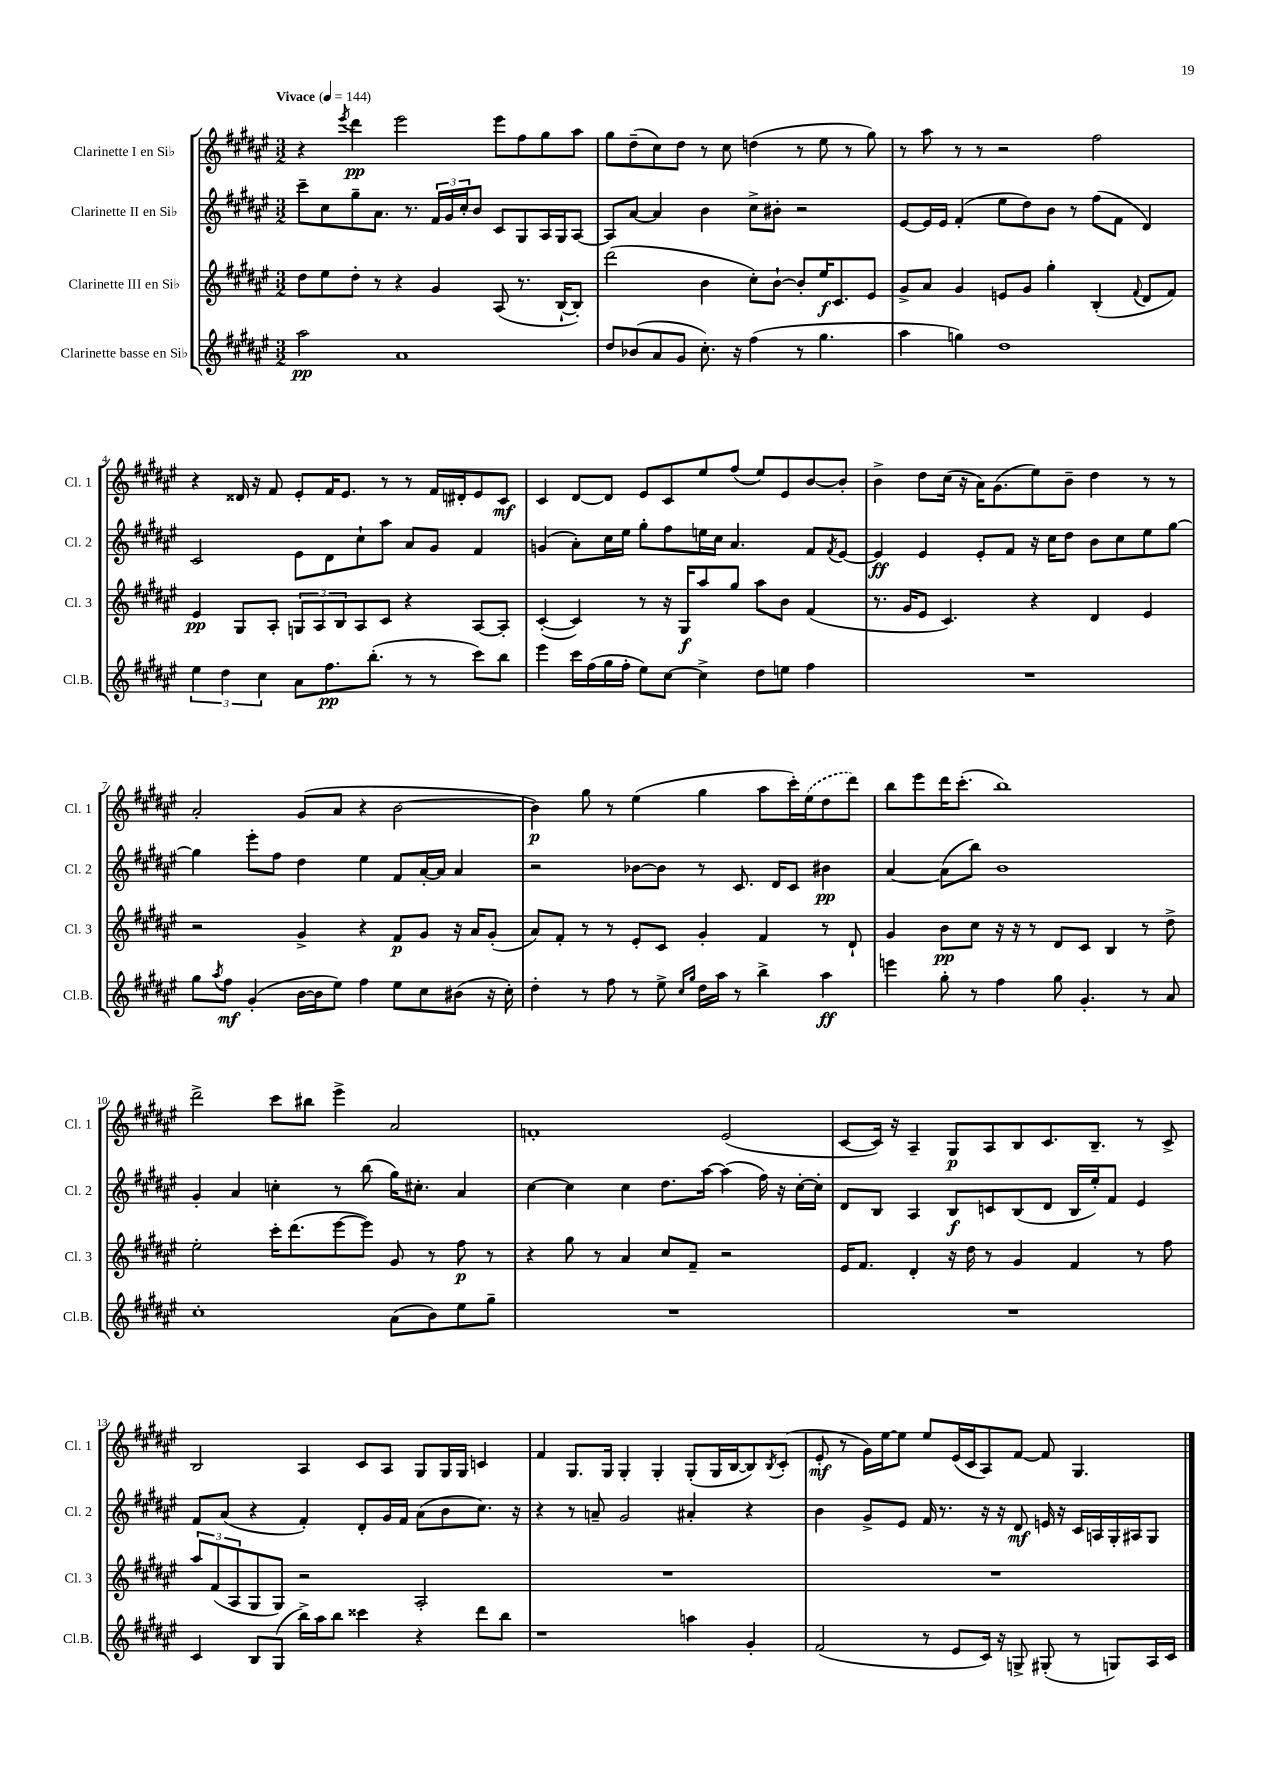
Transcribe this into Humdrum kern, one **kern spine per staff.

**kern	**dynam	**kern	**dynam	**kern	**dynam	**kern	**dynam
*part4	*part4	*part3	*part3	*part2	*part2	*part1	*part1
*staff4	*staff4	*staff3	*staff3	*staff2	*staff2	*staff1	*staff1
*I"Clarinette basse en Si♭	*	*I"Clarinette III en Si♭	*	*I"Clarinette II en Si♭	*	*I"Clarinette I en Si♭	*
*I'Cl.B.	*	*I'Cl. 3	*	*I'Cl. 2	*	*I'Cl. 1	*
*clefG2	*	*clefG2	*	*clefG2	*	*clefG2	*
*k[f#c#g#d#a#e#]	*	*k[f#c#g#d#a#e#]	*	*k[f#c#g#d#a#e#]	*	*k[f#c#g#d#a#e#]	*
*M3/2	*	*M3/2	*	*M3/2	*	*M3/2	*
*MM144	*	*MM144	*	*MM144	*	*MM144	*
=1	=1	=1	=1	=1	=1	=1	=1
!	!	!	!	!	!	!LO:TX:a:B:t=Vivace	!
2aa#\	pp	8dd#\L	.	8ccc#~\L	.	4r	.
.	.	8ee#\	.	8cc#\	.	.	.
.	.	.	.	.	.	8qeee#/	.
.	.	8dd#'\J	.	8gg#~\	.	4ddd#\	pp
.	.	8r	.	8.a#\J	.	.	.
1a#	.	4r	.	.	.	2eee#\	.
.	.	.	.	8.r	.	.	.
.	.	4g#/	.	24f#/LL	.	.	.
.	.	.	.	24g#/	.	.	.
.	.	.	.	24cc#'/J	.	.	.
.	.	.	.	8b/J	.	.	.
.	.	(8A#/	.	8c#/L	.	8eee#\L	.
.	.	8.r	.	8G#/	.	8ff#\	.
.	.	.	.	16A#/L	.	8gg#\	.
.	.	[16B`/KL	.	16G#/J	.	.	.
.	.	8B'/J])	.	[8A#/J	.	8aa#\J	.
=2	=2	=2	=2	=2	=2	=2	=2
8dd#/L	.	(2ddd#\	.	8A#/L]	.	8gg#\L	.
(8b-X/	.	.	.	[8a#/J	.	(8dd#~\	.
8a#/	.	.	.	4a#/]	.	8cc#\)	.
8g#/J	.	.	.	.	.	8dd#\J	.
8.cc#'\)	.	4b\	.	4b\	.	8r	.
.	.	.	.	.	.	8cc#\	.
16r	.	.	.	.	.	.	.
(4ff#\	.	8cc#'\L)	.	8cc#^\L	.	(4ddn\	.
.	.	[8b`\J	.	8b#X'\J	.	.	.
8r	.	8b'/L]	.	2r	.	8r	.
4.gg#\	.	16ee#/K	f	.	.	8ee#\	.
.	.	8.c#/	.	.	.	.	.
.	.	.	.	.	.	8r	.
.	.	8e#/J	.	.	.	8gg#\)	.
=3	=3	=3	=3	=3	=3	=3	=3
4aa#\	.	8g#^/L	.	[8e#/L	.	8r	.
.	.	8a#/J	.	16e#/L]	.	8aa#\	.
.	.	.	.	16e#/JJ	.	.	.
4ggn\)	.	4g#/	.	(4f#'/	.	8r	.
.	.	.	.	.	.	8r	.
1dd#	.	8en/L	.	8ee#\L	.	2r	.
.	.	8g#/J	.	8dd#\)	.	.	.
.	.	4gg#'\	.	8b\J	.	.	.
.	.	.	.	8r	.	.	.
.	.	(4B'/	.	(8ff#\L	.	2ff#\	.
.	.	.	.	8f#\J	.	.	.
.	.	8qqf#/	.	.	.	.	.
.	.	8d#/L	.	4d#/)	.	.	.
.	.	8f#/J)	.	.	.	.	.
!!LO:LB:g=z
=4	=4	=4	=4	=4	=4	=4	=4
6ee#\	.	4e#/	pp	2c#/	.	4r	.
6dd#\	.	.	.	.	.	.	.
.	.	8G#/L	.	.	.	16d##X/	.
.	.	.	.	.	.	16r	.
6cc#\	.	.	.	.	.	.	.
.	.	8A#'/J	.	.	.	8f#/	.
8a#\L	.	12Gn/L	.	8e#\L	.	8e#'/L	.
.	.	12A#/	.	.	.	.	.
8.ff#\	pp	.	.	8d#\	.	16f#/K	.
.	.	12B/	.	.	.	.	.
.	.	.	.	.	.	8.e#/J	.
.	.	8A#/	.	8cc#`\	.	.	.
(8.bb'\J	.	.	.	.	.	.	.
.	.	8c#/J	.	8aa#\J	.	8r	.
8r	.	4r	.	8a#/L	.	8r	.
8r	.	.	.	8g#/J	.	16f#/LL	.
.	.	.	.	.	.	16d#X'/J	.
8ccc#\L)	.	[8A#/L	.	4f#/	.	8e#/	.
8bb\J	.	8A#'/J]	.	.	.	8c#/J	mf
=5	=5	=5	=5	=5	=5	=5	=5
4eee#\	.	([4c#'/	.	(4gn/	.	4c#/	.
16ccc#\LL	.	4c#/])	.	8a#'\L)	.	[8d#/L	.
(16ff#\	.	.	.	.	.	.	.
16gg#\	.	.	.	16cc#\L	.	8d#/J]	.
16ff#'\JJ	.	.	.	16ee#\JJ	.	.	.
8ee#\L)	.	8r	.	8gg#'\L	.	8e#/L	.
[8cc#\J	.	16r	.	8ff#\	.	8c#/	.
.	.	16G#/KL	f	.	.	.	.
4cc#^\]	.	8aa#/	.	16een\L	.	8ee#/	.
.	.	.	.	16cc#\JJ	.	.	.
.	.	8gg#/J	.	4.a#/	.	(8ff#/J	.
8dd#\L	.	8aa#\L	.	.	.	8ee#/L)	.
8een\J	.	8b\J	.	.	.	8e#/	.
4ff#\	.	(4f#/	.	8f#/L	.	[8b/	.
.	.	.	.	8qf#/	.	.	.
.	.	.	.	[8e#/J	.	8b'/J]	.
=6	=6	=6	=6	=6	=6	=6	=6
1.r	.	8.r	.	4e#/]	ff	4b^\	.
.	.	16g#/KL	.	.	.	.	.
.	.	8e#/J	.	4e#/	.	8dd#\L	.
.	.	4.c#/)	.	.	.	(16cc#\Jk	.
.	.	.	.	.	.	16r	.
.	.	.	.	8e#'/L	.	16a#\KL)	.
.	.	.	.	.	.	(8.g#\	.
.	.	.	.	8f#/J	.	.	.
.	.	4r	.	16r	.	8ee#\)	.
.	.	.	.	16cc#\KL	.	.	.
.	.	.	.	8dd#\J	.	8b~\J	.
.	.	4d#/	.	8b\L	.	4dd#\	.
.	.	.	.	8cc#\	.	.	.
.	.	4e#/	.	8ee#\	.	8r	.
.	.	.	.	[8gg#\J	.	8r	.
!!LO:LB:g=z
=7	=7	=7	=7	=7	=7	=7	=7
8gg#\L	.	2r	.	4gg#\]	.	2a#'/	.
8qaa#/	.	.	.	.	.	.	.
8ff#\J	mf	.	.	.	.	.	.
(4g#'/	.	.	.	8eee#'\L	.	.	.
.	.	.	.	8ff#\J	.	.	.
[16b\LL	.	4g#^/	.	4dd#\	.	(8g#/L	.
16b\J]	.	.	.	.	.	.	.
8ee#\J)	.	.	.	.	.	8a#/J	.
4ff#\	.	4r	.	4ee#\	.	4r	.
8ee#\L	.	8f#/L	p	8f#/L	.	[2b\	.
8cc#\	.	8g#/J	.	[16a#'/L	.	.	.
.	.	.	.	16a#/JJ]	.	.	.
(8b#X\J	.	16r	.	4a#/	.	.	.
.	.	16a#/KL	.	.	.	.	.
16r	.	(8g#'/J	.	.	.	.	.
16cc#'\)	.	.	.	.	.	.	.
=8	=8	=8	=8	=8	=8	=8	=8
4dd#'\	.	8a#/L)	.	2r	.	4b\])	p
.	.	8f#'/J	.	.	.	.	.
8r	.	8r	.	.	.	8gg#\	.
8ff#\	.	8r	.	.	.	8r	.
8r	.	8e#'/L	.	[8b-X\L	.	(4ee#\	.
8ee#^\	.	8c#/J	.	8b-\J]	.	.	.
16qqcc#/LL	.	.	.	.	.	.	.
16qqgg#/JJ	.	.	.	.	.	.	.
16dd#\LL	.	4g#'/	.	8r	.	4gg#\	.
16aa#\JJ	.	.	.	.	.	.	.
8r	.	.	.	8.c#/	.	.	.
4bb^\	.	4f#/	.	.	.	8aa#\L	.
.	.	.	.	16d#/KL	.	.	.
.	.	.	.	8c#/J	.	16ccc#'\L)	.
.	.	.	.	.	.	(16ee#\J	.
4aa#\	ff	8r	.	4b#X\	pp	8dd#\	.
.	.	8d#`/	.	.	.	8ddd#\J)	.
=9	=9	=9	=9	=9	=9	=9	=9
4eeen\	.	4g#/	.	[4a#/	.	8bb\L	.
.	.	.	.	.	.	8eee#\	.
8gg#'\	.	8b\L	pp	(8a#\L]	.	16ddd#\K	.
.	.	.	.	.	.	(8.ccc#'\J	.
8r	.	8cc#\J	.	8bb\J)	.	.	.
4ff#\	.	16r	.	1b	.	1bb)	.
.	.	16r	.	.	.	.	.
.	.	8r	.	.	.	.	.
8gg#\	.	8d#/L	.	.	.	.	.
4.g#'/	.	8c#/J	.	.	.	.	.
.	.	4B/	.	.	.	.	.
8r	.	8r	.	.	.	.	.
8a#/	.	8dd#^\	.	.	.	.	.
!!LO:LB:g=z
=10	=10	=10	=10	=10	=10	=10	=10
1cc#'	.	2ee#'\	.	4g#'/	.	2ddd#^\	.
.	.	.	.	4a#/	.	.	.
.	.	16ccc#'\KL	.	4ccn'\	.	8ccc#\L	.
.	.	(8.ddd#\	.	.	.	.	.
.	.	.	.	.	.	8bb#X\J	.
.	.	[8eee#\	.	8r	.	4eee#^\	.
.	.	8eee#\J])	.	(8bb\	.	.	.
(8a#\L	.	8g#/	.	16gg#\KL)	.	2a#/	.
.	.	.	.	8.cc#X'\J	.	.	.
8b\)	.	8r	.	.	.	.	.
8ee#\	.	8ff#\	p	4a#/	.	.	.
8gg#~\J	.	8r	.	.	.	.	.
=11	=11	=11	=11	=11	=11	=11	=11
1.r	.	4r	.	[4cc#\	.	1fn'	.
.	.	8gg#\	.	4cc#\]	.	.	.
.	.	8r	.	.	.	.	.
.	.	4a#/	.	4cc#\	.	.	.
.	.	8cc#/L	.	8.dd#\L	.	.	.
.	.	8f#~/J	.	.	.	.	.
.	.	.	.	[16aa#\Jk	.	.	.
.	.	2r	.	(4aa#\]	.	(2e#/	.
.	.	.	.	16ff#\)	.	.	.
.	.	.	.	16r	.	.	.
.	.	.	.	[16cc#'\LL	.	.	.
.	.	.	.	16cc#'\JJ]	.	.	.
=12	=12	=12	=12	=12	=12	=12	=12
1.r	.	16e#/KL	.	8d#/L	.	[8c#/L	.
.	.	8.f#/J	.	.	.	.	.
.	.	.	.	8B/J	.	16c#/Jk])	.
.	.	.	.	.	.	16r	.
.	.	4d#'/	.	4A#/	.	4A#~/	.
.	.	16r	.	8B/L	f	8G#/L	p
.	.	16dd#\	.	.	.	.	.
.	.	8r	.	8cn/	.	8A#/	.
.	.	4g#/	.	(8B/	.	8B/	.
.	.	.	.	8d#/J	.	8.c#/	.
.	.	4f#/	.	16B/LL	.	.	.
.	.	.	.	16ee#'/J)	.	8.B~/J	.
.	.	.	.	8f#/J	.	.	.
.	.	8r	.	4e#/	.	8r	.
.	.	8ff#\	.	.	.	8c#^/	.
!!LO:LB:g=z
=13	=13	=13	=13	=13	=13	=13	=13
4c#/	.	12aa#/L	.	8f#/L	.	2B/	.
.	.	(12f#/	.	.	.	.	.
.	.	.	.	(8a#/J	.	.	.
.	.	12A#/	.	.	.	.	.
8B/L	.	8G#/	.	4r	.	.	.
(8G#/J	.	8G#/J)	.	.	.	.	.
16bb^\LL)	.	2r	.	4f#'/)	.	4A#/	.
16aa#\J	.	.	.	.	.	.	.
8bb\J	.	.	.	.	.	.	.
4ccc##X\	.	.	.	8d#'/L	.	8c#/L	.
.	.	.	.	16g#/L	.	8A#/J	.
.	.	.	.	16f#/JJ	.	.	.
4r	.	2A#'/	.	(8a#\L	.	8G#/L	.
.	.	.	.	8b\	.	16G#/L	.
.	.	.	.	.	.	16G#/JJ	.
8ddd#\L	.	.	.	8.cc#\J)	.	4cn/	.
8bb\J	.	.	.	.	.	.	.
.	.	.	.	16r	.	.	.
=14	=14	=14	=14	=14	=14	=14	=14
1r	.	1.r	.	4r	.	4f#/	.
.	.	.	.	8r	.	8.G#/L	.
.	.	.	.	8an~/	.	.	.
.	.	.	.	.	.	16G#/Jk	.
.	.	.	.	2g#/	.	4G#'/	.
.	.	.	.	.	.	4G#'/	.
4aan\	.	.	.	4a#X'/	.	(8G#'/L	.
.	.	.	.	.	.	16G#/L	.
.	.	.	.	.	.	[16B/J	.
4g#'/	.	.	.	4r	.	8B/])	.
.	.	.	.	.	.	8qB/	.
.	.	.	.	.	.	(8c#'/J	.
=15	=15	=15	=15	=15	=15	=15	=15
(2f#/	.	1.r	.	4b\	.	8e#'/	mf
.	.	.	.	.	.	8r	.
.	.	.	.	8g#^/L	.	16g#\LL)	.
.	.	.	.	.	.	[16ee#\J	.
.	.	.	.	8e#/J	.	8ee#\J]	.
8r	.	.	.	16f#/	.	8ee#/L	.
.	.	.	.	8.r	.	.	.
8e#/L	.	.	.	.	.	(16e#/L	.
.	.	.	.	.	.	16c#/J	.
16c#/Jk)	.	.	.	16r	.	8A#/)	.
16r	.	.	.	16r	.	.	.
8Gn^/	.	.	.	8d#/	mf	[8f#/J	.
(8G#X'/	.	.	.	16en/	.	8f#/]	.
.	.	.	.	16r	.	.	.
8r	.	.	.	16c#/LL	.	4.G#/	.
.	.	.	.	16An/	.	.	.
8Gn/L)	.	.	.	16G#'/	.	.	.
.	.	.	.	16A#X/J	.	.	.
16A#/L	.	.	.	8G#/J	.	.	.
16c#/JJ	.	.	.	.	.	.	.
==	==	==	==	==	==	==	==
*-	*-	*-	*-	*-	*-	*-	*-
